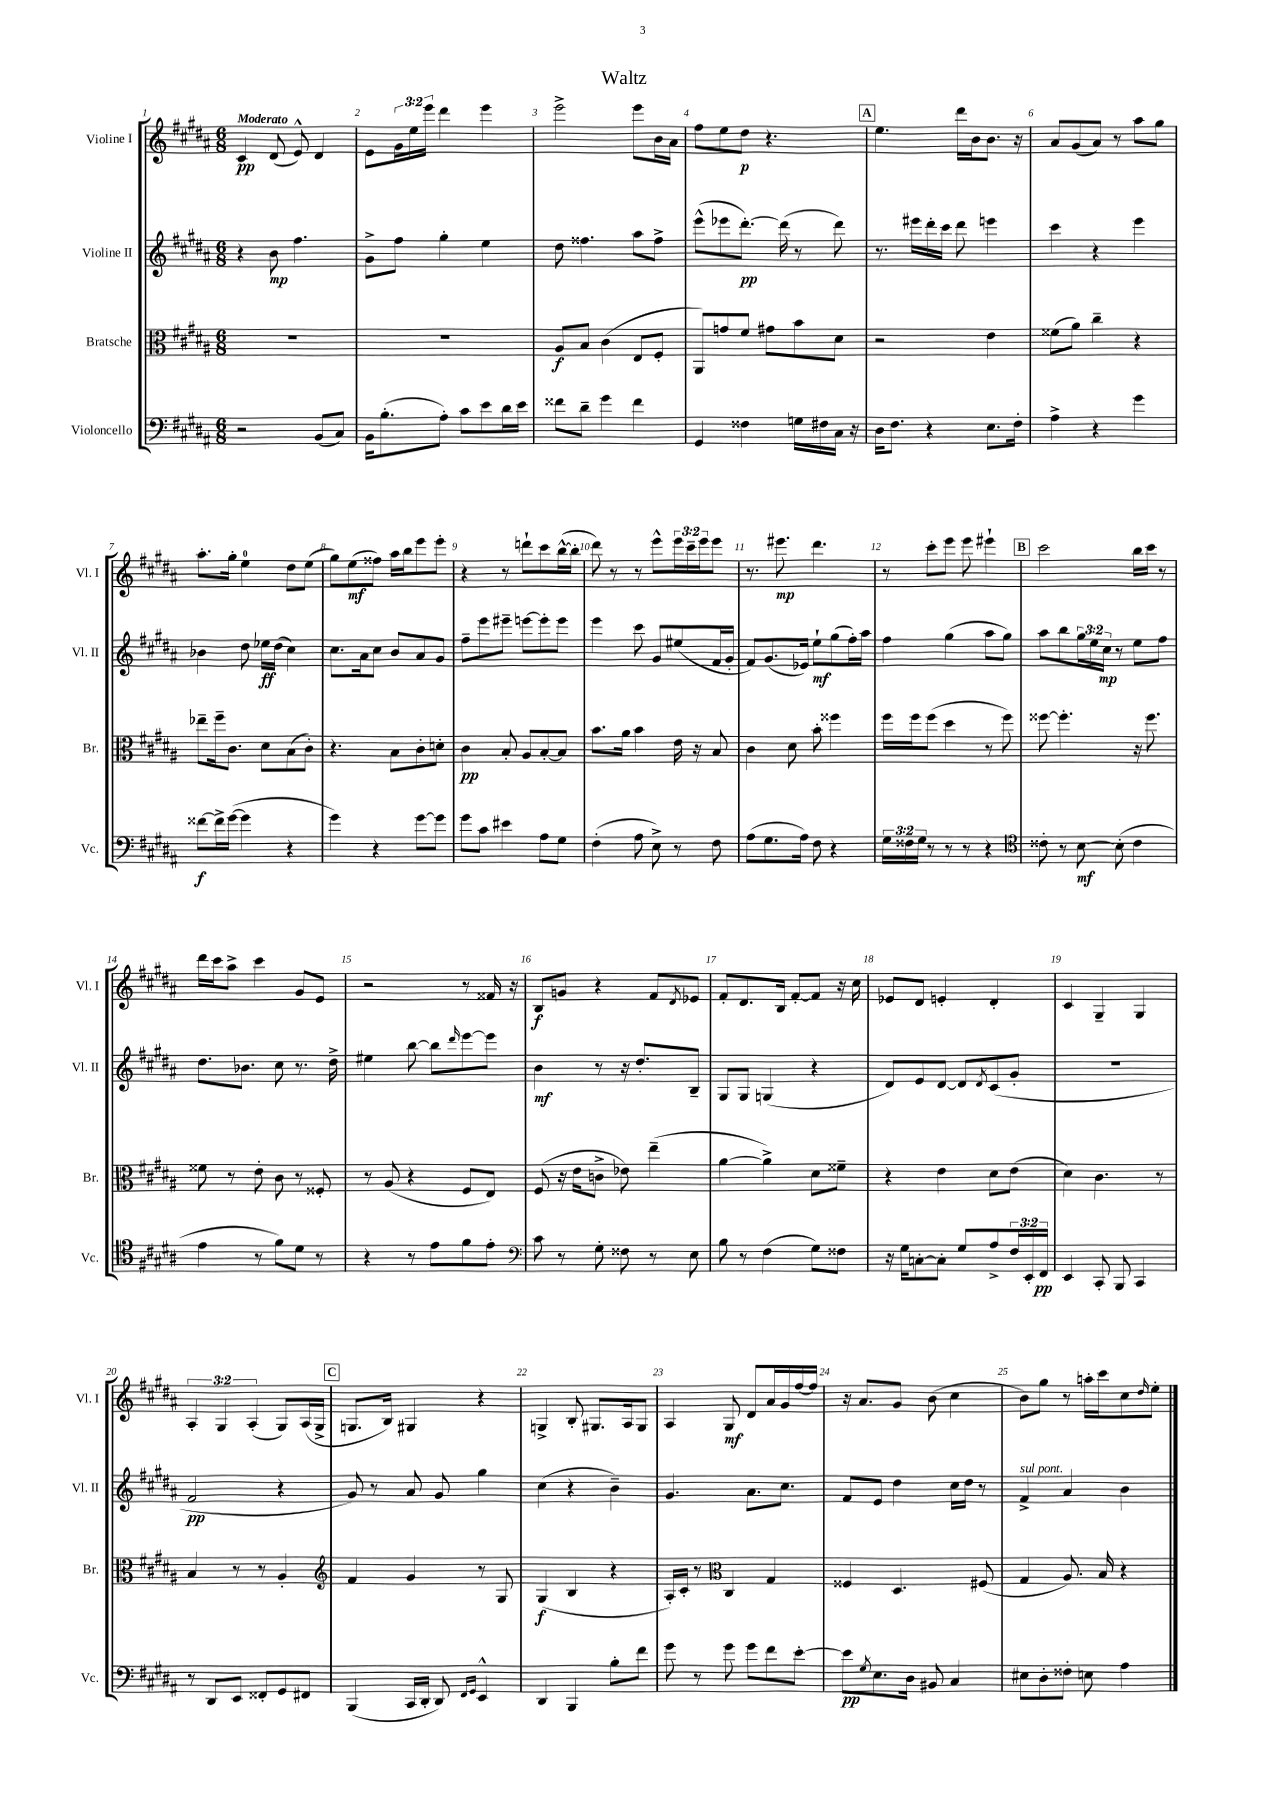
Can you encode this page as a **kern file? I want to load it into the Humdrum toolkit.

**kern	**dynam	**kern	**dynam	**kern	**dynam	**kern	**dynam
*part4	*part4	*part3	*part3	*part2	*part2	*part1	*part1
*staff4	*staff4	*staff3	*staff3	*staff2	*staff2	*staff1	*staff1
*I"Violoncello	*	*I"Bratsche	*	*I"Violine II	*	*I"Violine I	*
*I'Vc.	*	*I'Br.	*	*I'Vl. II	*	*I'Vl. I	*
*clefF4	*	*clefC3	*	*clefG2	*	*clefG2	*
*k[f#c#g#d#a#]	*	*k[f#c#g#d#a#]	*	*k[f#c#g#d#a#]	*	*k[f#c#g#d#a#]	*
*M6/8	*	*M6/8	*	*M6/8	*	*M6/8	*
=1	=1	=1	=1	=1	=1	=1	=1
!	!	!	!	!	!	!LO:TX:a:B:t=Moderato	!
2r	.	2.r	.	4r	.	4c#/	pp
.	.	.	.	8b\	mp	(8d#/	.
.	.	.	.	4.ff#\	.	8e^^/)	.
(8BB/L	.	.	.	.	.	4d#/	.
8C#/J)	.	.	.	.	.	.	.
=2	=2	=2	=2	=2	=2	=2	=2
16BB\KL	.	2.r	.	8g#^\L	.	8e\L	.
(8.B'\	.	.	.	.	.	.	.
.	.	.	.	8ff#\J	.	24g#\L	.
.	.	.	.	.	.	24ee\	.
.	.	.	.	.	.	24eee\JJ	.
8A#'\J)	.	.	.	4gg#'\	.	4ddd#\	.
8c#\L	.	.	.	.	.	.	.
8e\	.	.	.	4ee\	.	4eee\	.
16d#\L	.	.	.	.	.	.	.
16e\JJ	.	.	.	.	.	.	.
=3	=3	=3	=3	=3	=3	=3	=3
8f##X\L	.	8A#/L	f	8dd#\	.	2eee^\	.
8d#~\J	.	8B/J	.	4.ff##X\	.	.	.
4g#\	.	(4c#\	.	.	.	.	.
4f##\	.	8E/L	.	8aa#\L	.	8eee\L	.
.	.	8F#'/J	.	8ff##^\J	.	16b\L	.
.	.	.	.	.	.	16a#\JJ	.
=4	=4	=4	=4	=4	=4	=4	=4
4GG#/	.	8AA#/L)	.	(8eee^^\L	.	8ff#\L	.
.	.	8gn/	.	8eee-X\	.	8ee\	.
4F##X\	.	8f#/J	.	[8.ddd#'\J)	pp	8dd#\J	p
.	.	8g#X\L	.	.	.	4.r	.
.	.	.	.	(16ddd#\]	.	.	.
16Gn\LL	.	8b\	.	8r	.	.	.
16F#X\	.	.	.	.	.	.	.
16C#\JJ	.	8d#\J	.	8ddd#\)	.	.	.
16r	.	.	.	.	.	.	.
!!LO:REH:place=s1:t=A
=5	=5	=5	=5	=5	=5	=5	=5
16D#\KL	.	2r	.	8.r	.	4.ee\	.
8.F#\J	.	.	.	.	.	.	.
.	.	.	.	16eee#X\LL	.	.	.
4r	.	.	.	16ddd#'\	.	.	.
.	.	.	.	16ccc#\JJ	.	.	.
.	.	.	.	8ddd#\	.	16ddd#\LL	.
.	.	.	.	.	.	16b\J	.
8.E\L	.	4e\	.	4eeen\	.	8.b\J	.
16F#'\Jk	.	.	.	.	.	16r	.
=6	=6	=6	=6	=6	=6	=6	=6
4A#^\	.	(8f##X\L	.	4ccc#\	.	8a#/L	.
.	.	8a#\J)	.	.	.	(8g#/	.
4r	.	4cc#~\	.	4r	.	8a#/J)	.
.	.	.	.	.	.	8r	.
4g#\	.	4r	.	4eee\	.	8aa#\L	.
.	.	.	.	.	.	8gg#\J	.
!!LO:LB:g=z
=7	=7	=7	=7	=7	=7	=7	=7
[8f##X\L	f	8ee-X~\L	.	4b-X\	.	8.aa#'\L	.
16f##^\L]	.	16ff#~\k	.	.	.	.	.
([16g#\JJ	.	8.c#\J	.	.	.	16gg#'\Jk	.
4g#\]	.	.	.	8dd#\	.	4ee\	.
.	.	8d#\L	.	16ee-X\LL	ff	.	.
.	.	.	.	(16dd#\JJ	.	.	.
4r	.	(8B\	.	4cc#\)	.	8dd#\L	.
.	.	8c#'\J)	.	.	.	(8ee\J	.
=8	=8	=8	=8	=8	=8	=8	=8
4g#\)	.	4.r	.	8.cc#\L	.	8gg#\L)	.
.	.	.	.	.	.	(8ee\	mf
.	.	.	.	16a#\k	.	.	.
4r	.	.	.	8cc#\J	.	8ff##X\J)	.
.	.	8B\L	.	8b/L	.	16aa#\LL	.
.	.	.	.	.	.	16bb\J	.
[8g#\L	.	8c#'\	.	8a#/	.	8eee\	.
8g#\J]	.	8dn'\J	.	8g#/J	.	8eee'\J	.
=9	=9	=9	=9	=9	=9	=9	=9
8g#\L	.	4c#\	pp	8ff#~\L	.	4r	.
8c#\J	.	.	.	8eee\	.	.	.
4e#X\	.	8B'/	.	8eee#X~\J	.	8r	.
.	.	8A#/L	.	[8eeen\L	.	8dddn`\L	.
8A#\L	.	[8B'/	.	8eee'\]	.	8ccc#\	.
8G#\J	.	8B/J]	.	8eee\J	.	([16bb^^\L	.
.	.	.	.	.	.	16bb'\JJ]	.
=10	=10	=10	=10	=10	=10	=10	=10
(4F#'\	.	8.b\L	.	4eee\	.	8ddd#\)	.
.	.	.	.	.	.	8r	.
.	.	16a#\Jk	.	.	.	.	.
8A#\	.	4b\	.	8ccc#\	.	8r	.
8E^\)	.	.	.	8g#/L	.	8eee^^\L	.
8r	.	16e\	.	(8ee#X/	.	24eee\L	.
.	.	.	.	.	.	24ccc#~\	.
.	.	16r	.	.	.	.	.
.	.	.	.	.	.	24eee\J	.
8F#\	.	8B/	.	16f#/L	.	8eee\J	.
.	.	.	.	16g#'/JJ	.	.	.
=11	=11	=11	=11	=11	=11	=11	=11
(8A#\L	.	4c#\	.	8f#/L)	.	8.r	.
8.G#\	.	.	.	(8.g#/	.	.	.
.	.	.	.	.	.	8.eee#X\	mp
.	.	8d#\	.	.	.	.	.
16A#\Jk)	.	.	.	16e-X/Jk)	.	.	.
8F#\	.	8b'\	.	8ee`\L	mf	4.ddd#\	.
4r	.	4ff##X\	.	(8gg#\	.	.	.
.	.	.	.	16ff#'\L)	.	.	.
.	.	.	.	16aa#\JJ	.	.	.
=12	=12	=12	=12	=12	=12	=12	=12
24G#\LL	.	16ff#\LL	.	4ff#\	.	8r	.
24F##X\	.	.	.	.	.	.	.
.	.	16ff#\J	.	.	.	.	.
24G#\JJ	.	.	.	.	.	.	.
8r	.	(8ff#\J	.	.	.	8ccc#'\L	.
8r	.	4dd#\	.	(4gg#\	.	8eee\J	.
8r	.	.	.	.	.	8eee\	.
4r	.	8r	.	8aa#\L	.	4eee#X`\	.
.	.	8ff#\)	.	8gg#\J)	.	.	.
!!LO:REH:place=s1:t=B
=13	=13	=13	=13	=13	=13	=13	=13
*clefC4	*	*	*	*	*	*	*
8c##X'\	.	[8ff##X\	.	8aa#\L	.	2ccc#\	.
8r	.	4.ff##'\]	.	8bb\	.	.	.
[8B\	mf	.	.	24gg#\L	.	.	.
.	.	.	.	24ee\	.	.	.
.	.	.	.	24cc#\JJ	mp	.	.
(8B'\]	.	.	.	8r	.	.	.
4c##\	.	16r	.	8ee\L	.	16bb\LL	.
.	.	8.ff##\	.	.	.	16ccc#\JJ	.
.	.	.	.	8ff#\J	.	8r	.
!!LO:LB:g=z
=14	=14	=14	=14	=14	=14	=14	=14
4e\	.	8f##X\	.	8.dd#\L	.	16ddd#\LL	.
.	.	.	.	.	.	16ccc#\J	.
.	.	8r	.	.	.	8aa#^\J	.
.	.	.	.	8.b-X\J	.	.	.
8r	.	8e'\	.	.	.	4ccc#\	.
8f#\L)	.	8c#\	.	8cc#\	.	.	.
8d#\J	.	8r	.	8.r	.	8g#/L	.
8r	.	8F##X'/	.	.	.	8e/J	.
.	.	.	.	16dd#^\	.	.	.
=15	=15	=15	=15	=15	=15	=15	=15
4r	.	8r	.	4ee#X\	.	2r	.
.	.	(8A#/	.	.	.	.	.
8r	.	4r	.	[8bb\	.	.	.
8e\L	.	.	.	8bb\L]	.	.	.
.	.	.	.	16qqddd#/	.	.	.
8f#\	.	8F#/L	.	[8eee\	.	8r	.
8e'\J	.	8E/J)	.	8eee\J]	.	16f##X/	.
.	.	.	.	.	.	16r	.
=16	=16	=16	=16	=16	=16	=16	=16
*clefF4	*	*	*	*	*	*	*
8c#\	.	(8F#/	.	4b\	mf	8B/L	f
8r	.	16r	.	.	.	8gn/J	.
.	.	16e\KL	.	.	.	.	.
8G#'\	.	8cn^\J	.	8r	.	4r	.
8F##X\	.	8e-X\)	.	16r	.	.	.
.	.	.	.	8.dd#'/L	.	.	.
8r	.	(4ee~\	.	.	.	8f#/L	.
.	.	.	.	.	.	8qd#/	.
8E\	.	.	.	8B~/J	.	8e-X/J	.
=17	=17	=17	=17	=17	=17	=17	=17
8B\	.	[4a#\	.	8G#/L	.	8f#'/L	.
8r	.	.	.	8G#/J	.	8.d#/	.
(4F#\	.	4a#^\])	.	(4Gn/	.	.	.
.	.	.	.	.	.	16B/Jk	.
.	.	.	.	.	.	[8f#'/L	.
8G#\L)	.	8d#\L	.	4r	.	8f#/J]	.
8F##X\J	.	8f##X~\J	.	.	.	16r	.
.	.	.	.	.	.	16cc#\	.
=18	=18	=18	=18	=18	=18	=18	=18
16r	.	4r	.	8d#/L)	.	8e-X/L	.
16G#\KL	.	.	.	.	.	.	.
[8Cn'\	.	.	.	8e/	.	8d#/J	.
8C'\J]	.	4e\	.	[8d#/J	.	4en'/	.
8G#/L	.	.	.	8d#/L]	.	.	.
.	.	.	.	8qd#/	.	.	.
8A#^/	.	8d#\L	.	(8c#/	.	4d#'/	.
24F#/L	.	(8e\J	.	8g#'/J	.	.	.
24EE'/	.	.	.	.	.	.	.
24FF#/JJ	pp	.	.	.	.	.	.
=19	=19	=19	=19	=19	=19	=19	=19
4EE/	.	4d#\)	.	2.r	.	4c#/	.
8CC#'/	.	4.c#\	.	.	.	4G#~/	.
8BBB/	.	.	.	.	.	.	.
4CC#/	.	.	.	.	.	4G#/	.
.	.	8r	.	.	.	.	.
!!LO:LB:g=z
=20	=20	=20	=20	=20	=20	=20	=20
8r	.	4B/	.	2f#/	pp	6A#'/	.
8DD#/L	.	.	.	.	.	.	.
.	.	.	.	.	.	6G#/	.
8EE/J	.	8r	.	.	.	.	.
.	.	.	.	.	.	(6A#'/	.
8FF##X'/L	.	8r	.	.	.	.	.
8GG#/	.	4A#'/	.	4r	.	8G#/L)	.
8FF#X/J	.	.	.	.	.	(16A#/L	.
.	.	.	.	.	.	16G#^/JJ	.
!!LO:REH:place=s1:t=C
=21	=21	=21	=21	=21	=21	=21	=21
*	*	*clefG2	*	*	*	*	*
(4BBB/	.	4f#/	.	8g#/)	.	8.Gn/L	.
.	.	.	.	8r	.	.	.
.	.	.	.	.	.	16B/Jk)	.
16CC#/LL	.	4g#/	.	8a#/	.	4G#X/	.
16DD#'/JJ	.	.	.	.	.	.	.
8DD#/)	.	.	.	8g#/	.	.	.
16qqFF#/LL	.	.	.	.	.	.	.
16qqGG#/JJ	.	.	.	.	.	.	.
4EE^^/	.	8r	.	4gg#\	.	4r	.
.	.	8G#/	.	.	.	.	.
=22	=22	=22	=22	=22	=22	=22	=22
4DD#/	.	(4G#/	f	(4cc#\	.	4Gn^/	.
4BBB/	.	4B/	.	4r	.	8B'/	.
.	.	.	.	.	.	8.G#X/L	.
8B'\L	.	4r	.	4b~\)	.	.	.
.	.	.	.	.	.	16A#/k	.
8f#\J	.	.	.	.	.	8G#/J	.
=23	=23	=23	=23	=23	=23	=23	=23
8g#\	.	16A#'/LL)	.	4.g#/	.	4A#/	.
.	.	16c#'/JJ	.	.	.	.	.
8r	.	8r	.	.	.	.	.
*	*	*clefC3	*	*	*	*	*
8g#\	.	4C#/	.	.	.	8G#/	mf
8g#\L	.	.	.	8.a#\L	.	8d#/L	.
8f#\	.	4G#/	.	.	.	16a#/L	.
.	.	.	.	8.cc#\J	.	16g#/	.
[8e'\J	.	.	.	.	.	[16ff#/	.
.	.	.	.	.	.	16ff#/JJ]	.
=24	=24	=24	=24	=24	=24	=24	=24
8e\L]	pp	4F##X/	.	8f#/L	.	16r	.
.	.	.	.	.	.	8.a#/L	.
8qG#/	.	.	.	.	.	.	.
8.E\	.	.	.	8e/J	.	.	.
.	.	4.D#/	.	4dd#\	.	8g#/J	.
16D#\Jk	.	.	.	.	.	.	.
8BB#X/	.	.	.	.	.	(8b\	.
4C#/	.	.	.	16cc#\LL	.	4cc#\	.
.	.	.	.	16dd#\JJ	.	.	.
.	.	(8F#X/	.	8r	.	.	.
=25	=25	=25	=25	=25	=25	=25	=25
!	!	!	!	!LO:TX:a:i:t=sul pont.	!	!	!
8E#X\L	.	4G#/	.	4f#^/	.	8b\L)	.
8D#'\	.	.	.	.	.	8gg#\J	.
8F##X'\J	.	8.A#/)	.	4a#/	.	8r	.
8En\	.	.	.	.	.	16aan'\LL	.
.	.	16B/	.	.	.	16ccc#\J	.
4A#\	.	4r	.	4b\	.	8cc#\	.
.	.	.	.	.	.	16qqdd#/	.
.	.	.	.	.	.	8ee'\J	.
==	==	==	==	==	==	==	==
*-	*-	*-	*-	*-	*-	*-	*-
